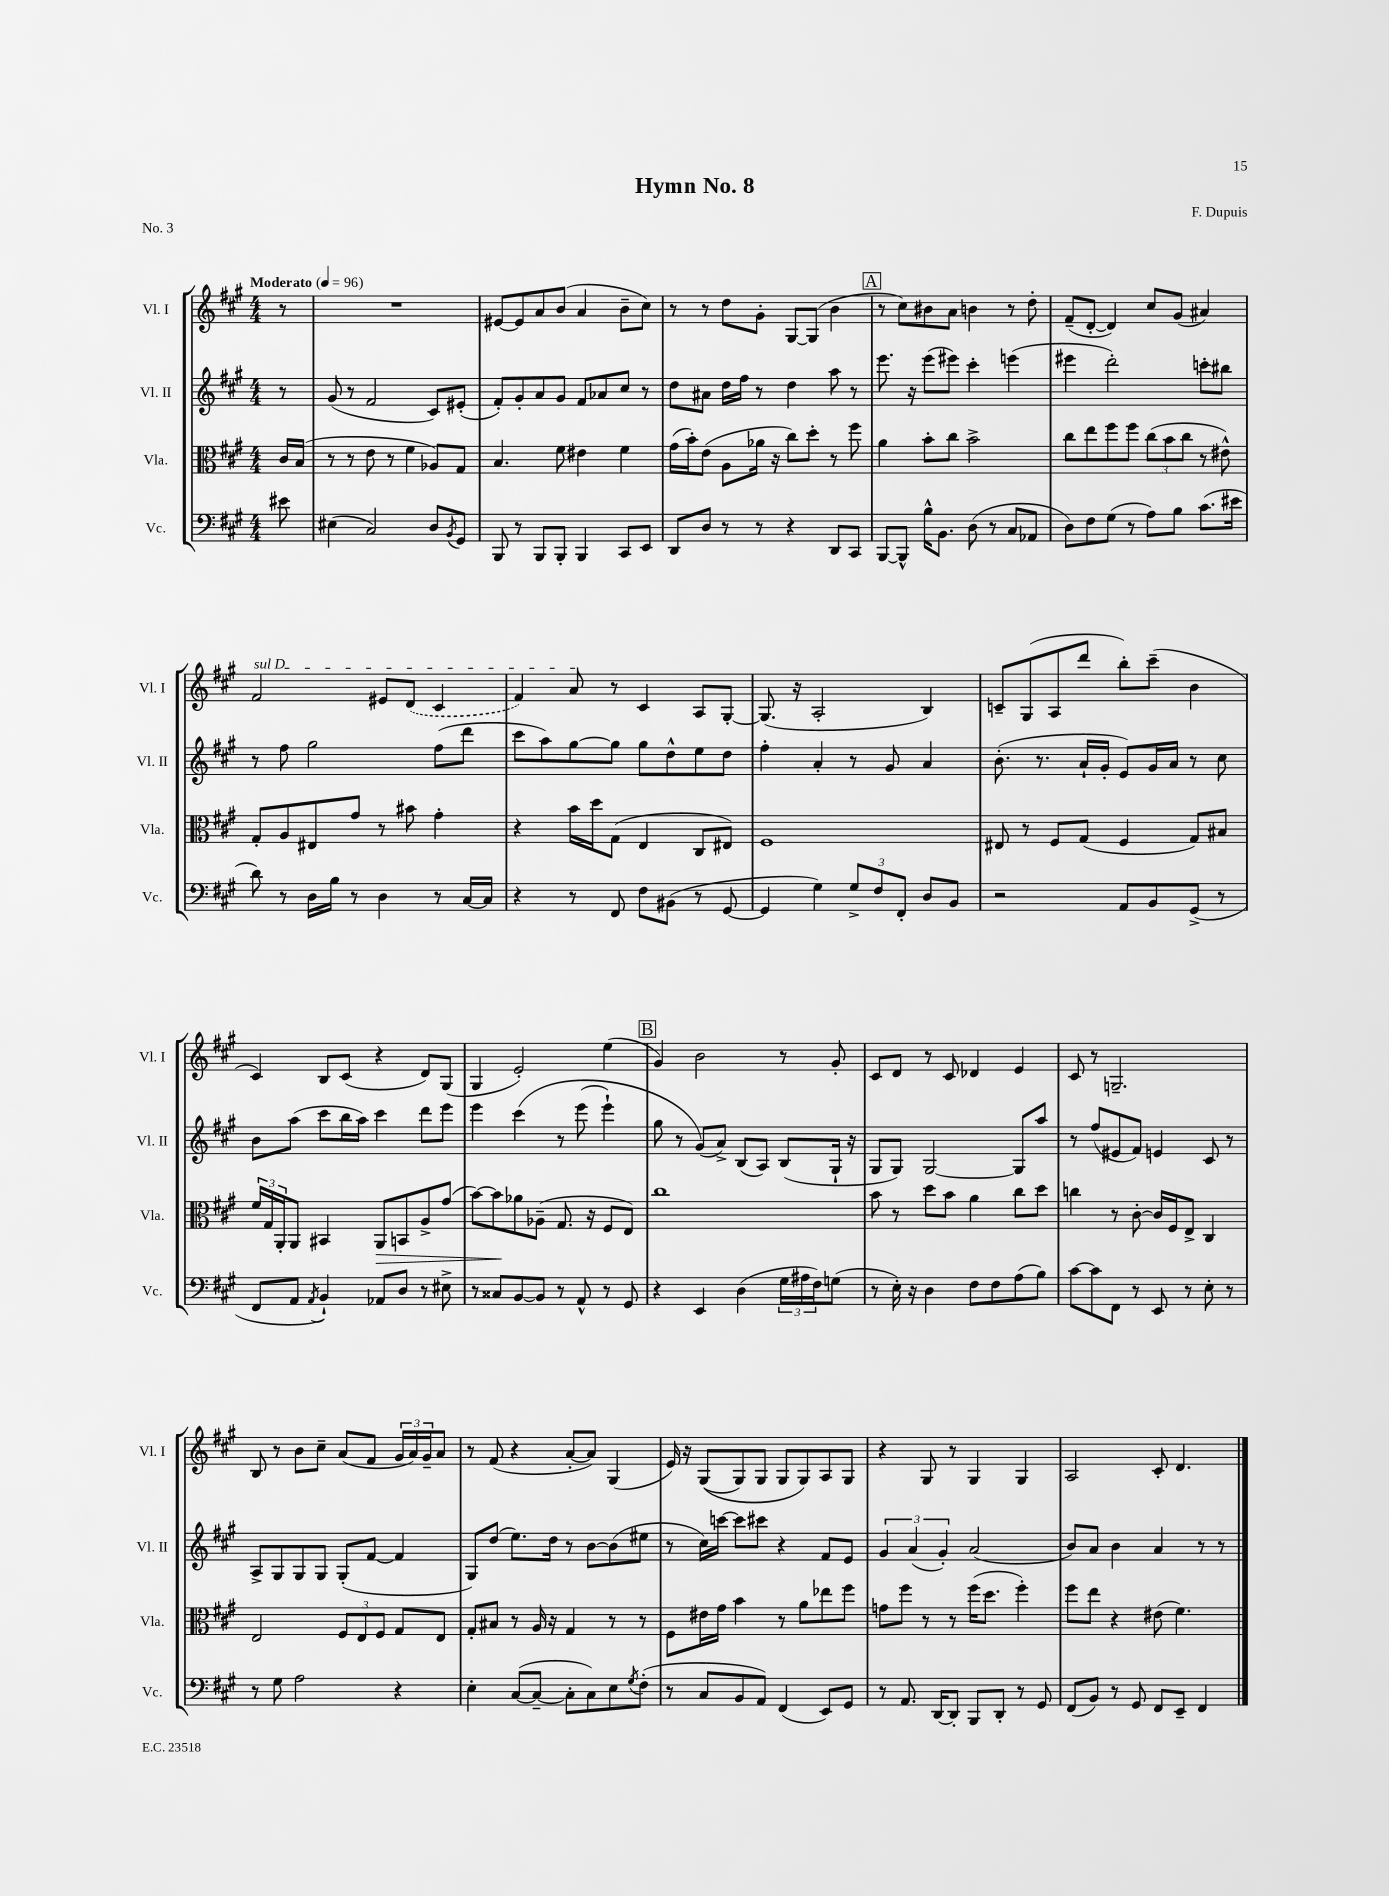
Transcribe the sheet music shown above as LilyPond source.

\header { title = "Hymn No. 8" composer = "F. Dupuis" piece = "No. 3" }
<<
\new StaffGroup <<
\new Staff = "s0" \with { instrumentName = "Vl. I" shortInstrumentName = "Vl. I" } {
    \clef treble \key a \major \numericTimeSignature \time 4/4 \partial 8 \tempo "Moderato" 4 = 96
    r8 |
    R1 |
    eis'8~ eis'8 a'8 b'8( a'4 b'8-- cis''8) |
    r8 r8 d''8 gis'8-. gis8~ gis8( b'4 |
    \mark \markup { \box "A" } r8 cis''8) bis'8 a'8 b'4 r8 d''8-. |
    fis'8--( d'8~-. d'4) cis''8 gis'8( ais'4) |
    \once \override TextSpanner.bound-details.left.text = \markup { \italic "sul D" } fis'2\startTextSpan eis'8 \once \slurDashed d'8( cis'4 |
    fis'4) a'8\stopTextSpan r8 cis'4 a8 gis8~-. |
    gis8.( r16 a2-. b4) |
    c'8-- gis8( a8 d'''8 b''8-.) cis'''8--( b'4 |
    cis'4) b8 cis'8( r4 d'8) gis8( |
    gis4 e'2-.) e''4( |
    \mark \markup { \box "B" } gis'4) b'2 r8 gis'8-. |
    cis'8 d'8 r8 cis'8 des'4 e'4 |
    cis'8 r8 g2.-- |
    b8 r8 b'8 cis''8-- a'8( fis'8 \tuplet 3/2 { gis'16 a'16) gis'16-- } a'8 |
    r8 fis'8( r4 a'8~-. a'8) gis4( |
    e'16) r16 gis8(\( gis8) gis8 gis8 gis8\) a8 gis8 |
    r4 gis8 r8 gis4 gis4 |
    a2 cis'8-. d'4. \bar "|." |
}
\new Staff = "s1" \with { instrumentName = "Vl. II" shortInstrumentName = "Vl. II" } {
    \clef treble \key a \major \numericTimeSignature \time 4/4 \partial 8
    r8 |
    gis'8( r8 fis'2 cis'8) eis'8-.( |
    fis'8-.) gis'8-. a'8 gis'8 fis'8 aes'8 cis''8 r8 |
    d''8 ais'8 d''16 fis''16 r8 d''4 a''8 r8 |
    \mark \markup { \box "A" } e'''8. r16 e'''8( eis'''8) cis'''4-. e'''4( |
    eis'''4 d'''2-.) c'''8-. bis''8 |
    r8 fis''8 gis''2 fis''8( d'''8 |
    cis'''8 a''8) gis''8~ gis''8 gis''8 d''8-^ e''8 d''8 |
    fis''4-. a'4-. r8 gis'8 a'4 |
    b'8.-.( r8. a'16-! gis'16-. e'8) gis'16 a'16 r8 cis''8 |
    b'8 a''8( cis'''8 b''16 a''16) cis'''4 d'''8 e'''8 |
    e'''4 cis'''4\( r8 e'''8( e'''4-!) |
    \mark \markup { \box "B" } gis''8 r8 gis'8(\) a'8->) b8( a8) b8( gis16-! r16 |
    gis8 gis8) gis2~ gis8 a''8 |
    r8 fis''8( eis'8 fis'8) e'4 cis'8 r8 |
    a8-> gis8 gis8 gis8 gis8-.( fis'8~ fis'4 |
    gis8) d''8( e''8.) d''16 r8 b'8~ b'8( eis''8 |
    r8 cis''16) c'''16~ c'''8 cis'''8 r4 fis'8 e'8 |
    \tuplet 3/2 { gis'4 a'4( gis'4-.) } a'2( |
    b'8) a'8 b'4 a'4 r8 r8 \bar "|." |
}
\new Staff = "s2" \with { instrumentName = "Vla." shortInstrumentName = "Vla." } {
    \clef alto \key a \major \numericTimeSignature \time 4/4 \partial 8
    cis'16 b16( |
    r8 r8 e'8 r8 fis'4 aes8) gis8 |
    b4. fis'8 eis'4 fis'4 |
    gis'16( b'16-.) e'8( a8 aes'16 r16 cis''8) d''8-. r8 fis''8 |
    \mark \markup { \box "A" } a'4 b'8-. cis''8 b'2-> |
    cis''8 e''8 fis''8 fis''8 \tuplet 3/2 { cis''8( b'8 cis''8 } r8 eis'8-^) |
    gis8-. a8 eis8 gis'8 r8 bis'8 gis'4-. |
    r4 b'16 d''16 gis8( e4 cis8 eis8) |
    fis1 |
    eis8 r8 fis8 gis8( fis4 gis8) bis8 |
    \tuplet 3/2 { fis'16 gis16 a,16-. } a,8 bis,4 a,8\> b,8 a8-> gis'8( |
    b'8~) b'8\! aes'8 aes8--( gis8. r16 fis8 e8) |
    \mark \markup { \box "B" } cis''1 |
    b'8 r8 d''8 b'8 a'4 cis''8 d''8 |
    c''4 r8 cis'8~-. cis'16 fis16 e8-> cis4 |
    e2 \tuplet 3/2 { fis8 e8 fis8 } gis8 e8 |
    gis8-. bis8 r8 a16 r16 gis4 r8 r8 |
    fis8 eis'16 gis'16 b'4 r8 a'8 ees''8 fis''8 |
    g'8 fis''8 r8 r8 fis''16( d''8. fis''4-.) |
    fis''8 e''8 r4 eis'8( fis'4.) \bar "|." |
}
\new Staff = "s3" \with { instrumentName = "Vc." shortInstrumentName = "Vc." } {
    \clef bass \key a \major \numericTimeSignature \time 4/4 \partial 8
    eis'8 |
    eis4( cis2) d8 \acciaccatura { b,8 } gis,8 |
    b,,8 r8 b,,8 b,,8-. b,,4 cis,8 e,8 |
    d,8 d8 r8 r8 r4 d,8 cis,8 |
    \mark \markup { \box "A" } b,,8~ b,,8-^ b16-^ b,8. d8( r8 cis8 aes,8 |
    d8) fis8 gis8( r8 a8) b8 cis'8.( eis'16 |
    d'8) r8 d16 b16 r8 d4 r8 cis16~ cis16 |
    r4 r8 fis,8 fis8 bis,8( r8 gis,8~ |
    gis,4 gis4) \tuplet 3/2 { gis8-> fis8 fis,8-. } d8 b,8 |
    r2 a,8 b,8 gis,8->( r8 |
    fis,8 a,8 \acciaccatura { a,8 } b,4-!) aes,8 d8 r8 eis8-> |
    r8 cisis8 b,8~ b,8 r8 a,8-^ r8 gis,8 |
    \mark \markup { \box "B" } r4 e,4 d4( \tuplet 3/2 { gis16 ais16 fis16) } g8( |
    r8 e16-.) r16 d4 fis8 fis8 a8( b8) |
    cis'8~ cis'8 fis,8 r8 e,8 r8 e8-. r8 |
    r8 gis8 a2 r4 |
    e4-. cis8~( cis8~-- cis8-. cis8) e8 \acciaccatura { gis8 } fis8-.( |
    r8 cis8 b,8 a,8) fis,4( e,8) gis,8 |
    r8 a,8. d,16~ d,8-. b,,8 d,8-. r8 gis,8 |
    fis,8( b,8) r8 gis,8 fis,8 e,8-- fis,4 \bar "|." |
}
>>
>>
\layout { \context { \Score \remove "Bar_number_engraver" } }
